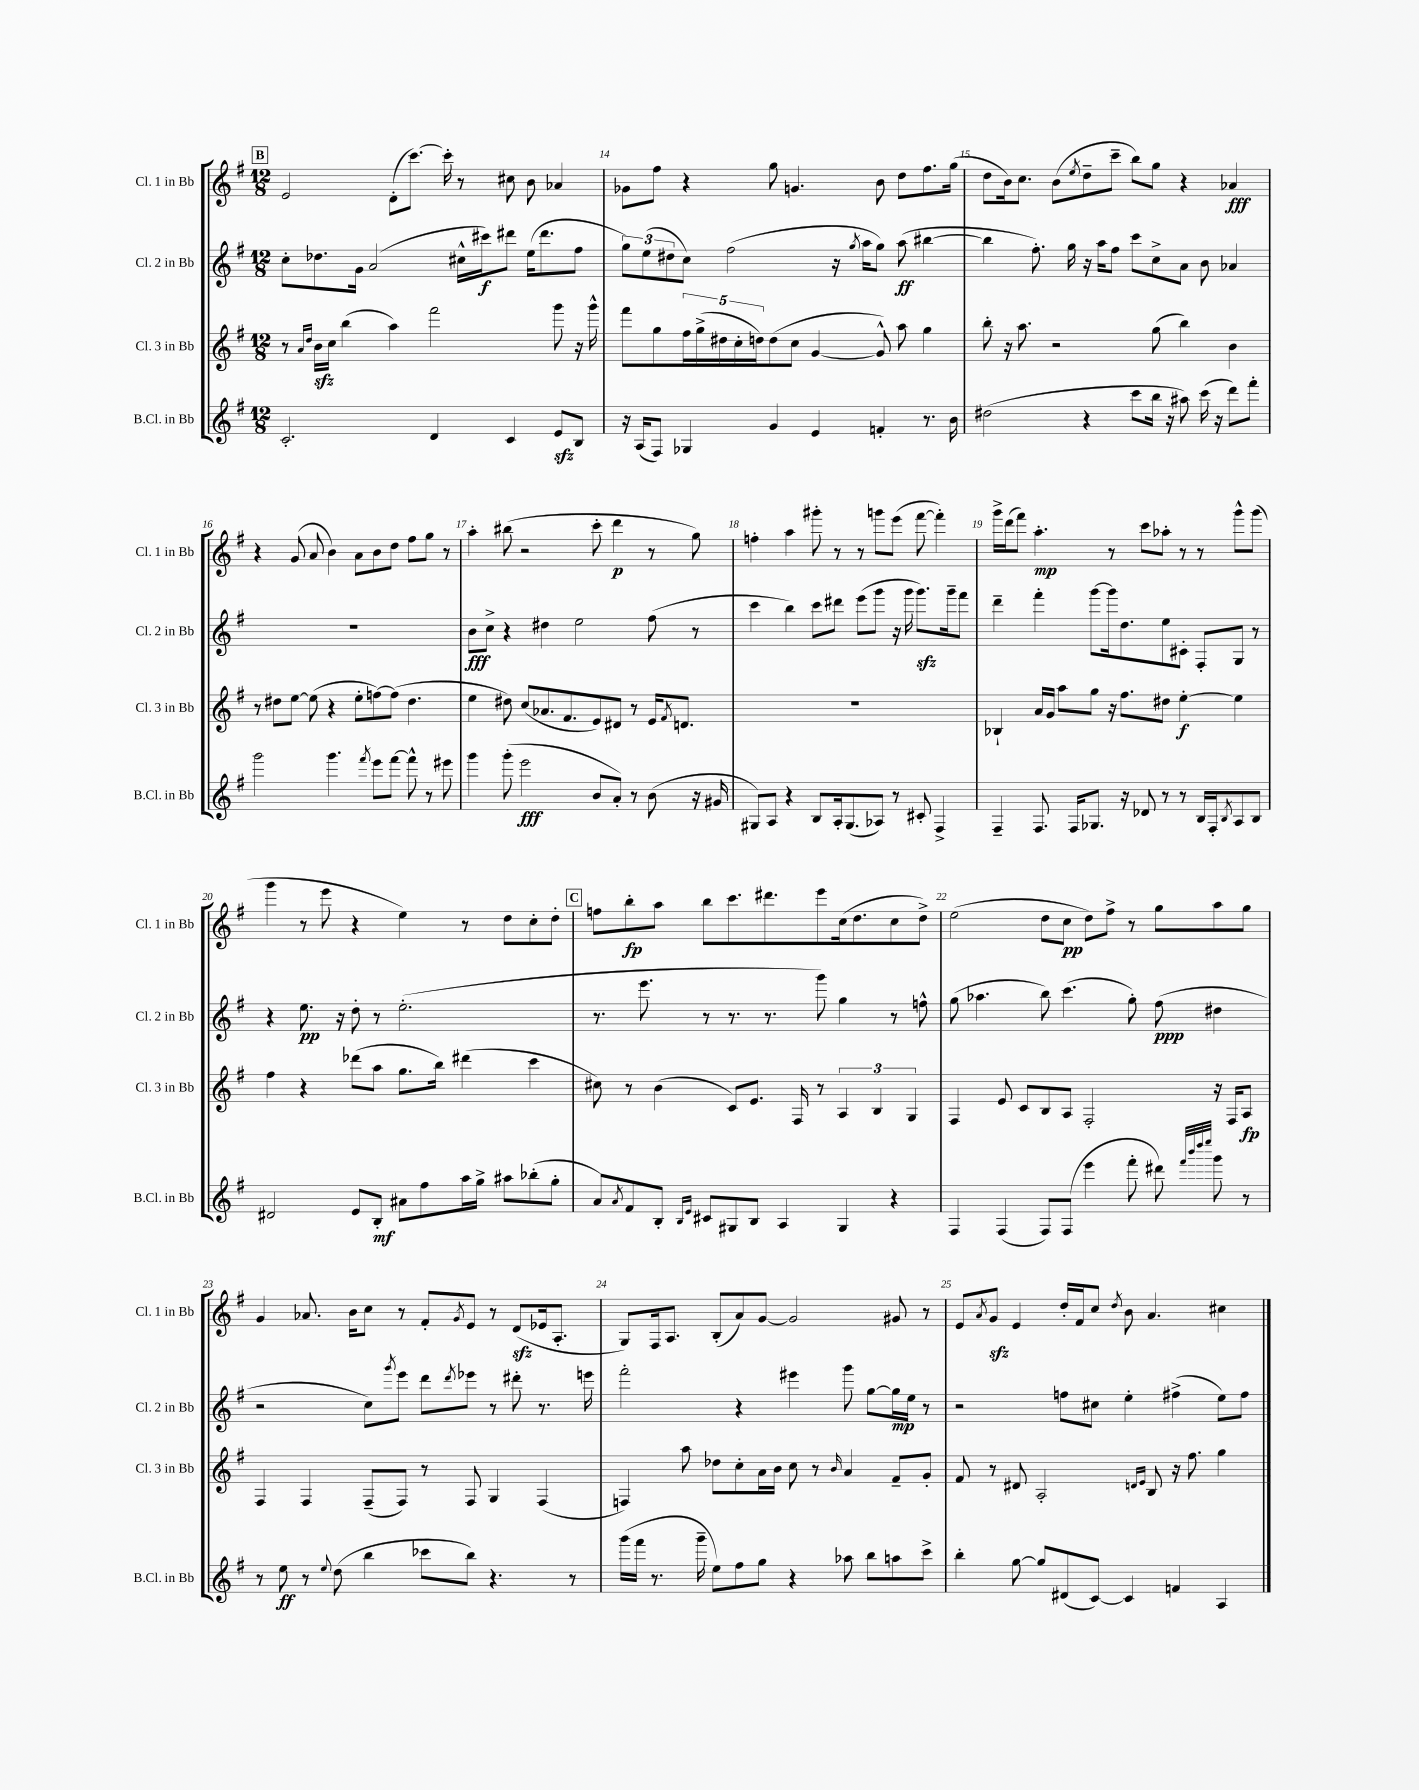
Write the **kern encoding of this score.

**kern	**kern	**kern	**kern
*staff4	*staff3	*staff2	*staff1
*clefG2	*clefG2	*clefG2	*clefG2
*k[f#]	*k[f#]	*k[f#]	*k[f#]
*M12/8	*M12/8	*M12/8	*M12/8
2.c'/	8r	8cc'\L	2e/
.	16qqa/LL	.	.
.	16qqdd/JJ	.	.
.	16b\LL	8.dd-\	.
.	16cc\JJ	.	.
.	(4bb\	.	.
.	.	16g\Jk	.
.	.	(2a/	.
.	4aa\)	.	(8d'\L
.	.	.	[8.ccc\J)
4d/	2fff#\	.	.
.	.	.	16ccc'\]
.	.	16cc#^^\LL	8r
.	.	16ccc#\J)	.
4c/	.	8ddd#\J	8cc#\
.	.	(16ee\LK	8b\
.	.	8.ddd#\	.
8e/L	8ggg\	.	4a-/
8B/J	16r	8ff#\J	.
.	16ggg^^\	.	.
=	=	=	=
16r	8fff#\L	12gg\L)	8g-\L
(16A/LK	.	.	.
.	.	(12ee\	.
8F#/J)	8gg\	.	8ff#\J
.	.	12dd#\	.
4G-/	20ff#\L	8cc\J)	4r
.	(20gg^\	.	.
.	20dd#\	.	.
.	.	(2ff#\	.
.	20cc'\	.	.
.	20dd\J)	.	.
4g/	(8dd\	.	8gg\
.	8cc\J	.	4.g/
4e/	[4g/	.	.
.	.	16r	.
.	.	8qgg/	.
.	.	16aa\LK	.
4f'/	8g^^/])	8gg\J)	8b\
.	8aa\	(8aa\	8dd\L
8.r	4gg\	[4bb#\	8.ff#\
16b\	.	.	(16gg\Jk
=	=	=	=
(2dd#\	8bb'\	4bb#\]	8dd\L
.	16r	.	16b\k)
.	8.aa\	.	8.cc\J
.	.	8.ff#'\)	.
.	2r	.	(8b\L
.	.	16gg\	.
.	.	.	8qee/
4r	.	16r	8dd~\
.	.	16aa\LK	.
.	.	8ff#\J	8ccc~\J
8ccc\L	.	8ccc\L	8bb\L)
16bb\Jk	(8gg\	8cc^\	8gg\J
16r	.	.	.
8aa#\)	4bb\)	8a\J	4r
(16ccc\	.	8b\	.
16r	.	.	.
8ddd\L)	4b\	4a-/	4a-/
8fff#'\J	.	.	.
=	=	=	=
2ggg\	8r	1.r	4r
.	8dd#\L	.	.
.	[8ee\J	.	(8g/
.	(8ee\]	.	8a/
4.ggg\	4r	.	4b\)
.	8ee'\L	.	8a\L
8qfff#/	.	.	.
8eee\L	[8ff\)	.	8b\
[8fff#\J	(8ff\]J	.	8dd\J
8fff#^^\]	4.dd#\	.	8ff#\L
8r	.	.	8gg\J
8eee#\	.	.	8r
=	=	=	=
4ggg\	4ee\	8b\L	4aa'\
.	.	8cc^\J	.
(8ggg'\	8dd#\)	4r	(8bb#\
2eee\	(8cc/L	.	2r
.	8.a-/	4dd#\	.
.	8.f#/	.	.
.	.	2ee\	.
8b/L	8e/)	.	8ccc'\
8a'/J)	8d#/J	.	4ddd\
8r	8r	.	.
(8b\	16e/LK	(8ff#\	8r
.	8qf#/	.	.
.	8.d/J	.	.
16r	.	8r	8gg\)
16g#/	.	.	.
=	=	=	=
8G#/L)	1.r	4ccc\	4ff'\
8A/J	.	.	.
4r	.	4bb\)	4aa\
8B/L	.	8ccc\L	8ggg#'\
16A'/k	.	8ddd#\J	8r
(8.G#/	.	.	.
.	.	(8eee\L	8r
8A-/J)	.	8ggg\J	8ggg\L
8r	.	16r	(8eee\J
.	.	16ggg\	.
8c#'/	.	8.ggg\L)	[8fff#\
4F#^/	.	.	4fff#'\])
.	.	16ggg~\k	.
.	.	8fff#\J	.
=	=	=	=
4F#~/	4B-`/	4ddd~\	16ggg^\LL
.	.	.	(16ddd\J
.	.	.	8fff#\J)
8.F#/	16a/LL	4fff#'\	4.aa'\
.	16g/JJ	.	.
.	8aa\L	.	.
16F#/LK	.	.	.
8.G-/J	8gg\J	[8ggg\L	.
.	16r	16ggg\]k	8r
16r	8.ff#\L	8.dd\	.
8d-/	.	.	8ccc\L
8r	8dd#\J	8ee\	8aa-'\J
8r	[4ee'\	8c#'\J	8r
16B/LL	.	8F#'/L	8r
16F#'/J	.	.	.
8qB/	.	.	.
8A/	4ee\]	8G/J	8ggg^^\L
8B/J	.	8r	(8ggg\J
=	=	=	=
2d#/	4ff#\	4r	4ggg\
.	4r	8.ee\	8r
.	.	.	8eee\
.	.	16r	.
8e/L	(8ddd-\L	8dd'\	4r
8B'/J	8aa\J	8r	.
8a#\L	8.gg\L	(2.ee'\	4ee\)
8ff#\	.	.	.
.	16bb\Jk)	.	.
16aa\L	(4ddd#\	.	8r
16gg^\JJ	.	.	.
8aa#\L	.	.	8dd\L
(8bb-'\	4ccc\	.	8cc'\
8gg'\J	.	.	8dd'\J
=	=	=	=
8a/L)	8cc#\)	8.r	8ff\L
8qa/	.	.	.
8f#/	8r	.	8bb'\
.	.	8.eee\	.
8B'/J	(4b\	.	8aa\J
16qqB/LL	.	.	.
16qqe/JJ	.	.	.
8c#/L	.	8r	8bb\L
8G#/	8c/L)	8.r	8.ccc\
8B/J	8.e/J	.	.
.	.	8.r	8.ddd#\
4A/	.	.	.
.	16F#/	.	.
.	8r	8ggg\)	8eee\
4G#/	6A/	4gg\	(16cc\k
.	.	.	8.dd\
.	6B/	.	.
4r	.	8r	8cc\
.	6G/	.	.
.	.	8ff^^\	8dd^\J)
=	=	=	=
4F#/	4F#/	(8gg\	(2ee\
.	.	4.aa-\	.
(4F#/	8e/	.	.
.	8c/L	.	.
8F#/L)	8B/	8bb\)	8dd\L
(8F#/J	8A/J	(4.ccc\	8cc\J
4eee\	2F#'/	.	8dd\L)
.	.	.	8ff#^\J
8fff#'\	.	8gg'\)	8r
8ddd#\)	.	(8ff#\	8gg\L
32qqfff#/LLL	.	.	.
32qqbbb/	.	.	.
32qqdddd/	.	.	.
32qqeeee/JJJ	.	.	.
8ggg\	16r	4dd#\	8aa\
.	16F#/LK	.	.
8r	8A/J	.	8gg\J
=	=	=	=
8r	4F#/	2r	4g/
8ee\	.	.	.
8r	4F#/	.	8.a-/
8qqee/	.	.	.
(8dd\	.	.	.
.	.	.	16b\LK
4bb\	(8F#~/L	8cc\L)	8cc\J
.	.	8qggg/	.
.	8F#/J)	8eee\J	8r
8ccc-\L	8r	8ddd\L	8f#'/L
.	.	8qddd/	8qg/
8bb\J)	8F#/	8eee-\J	8e/J
4.r	4G/	8r	8r
.	.	8ddd#'\	(8d/L
.	(4F#/	8.r	16e-/k
.	.	.	8.A'/J
8r	.	.	.
.	.	16eee\	.
=	=	=	=
(16ggg\LL	4F/)	2fff#'\	8G/L)
16fff#\JJ	.	.	.
8.r	.	.	16F#/k
.	.	.	8.A/J
.	8aa\	.	.
16ggg~\	.	.	.
8ee\L)	8dd-\L	.	(8B'/L
8ff#\	8cc'\	4r	8a/)
8gg\J	16a\L	.	[8g/J
.	16b\JJ	.	.
4r	8cc\	4eee#\	2g/]
.	8r	.	.
.	16qqb/	.	.
8aa-\	4a/	8ggg\	.
8bb\L	.	[8gg\L	.
8aa\	8f#~/L	16gg\]L	8g#/
.	.	16ee\JJ	.
8ccc^\J	8g'/J	8r	8r
=	=	=	=
4bb'\	8f#/	2r	8e/L
.	.	.	8qa/
.	8r	.	8g/J
[8gg\	8d#/	.	4e/
8gg/]L	2A'/	.	.
(8d#/	.	8ff\L	16dd'/LL
.	.	.	16f#/J
[8c/J)	.	8cc#\J	8cc/J
.	.	.	8qdd/
4c/]	.	4ee'\	8b\
.	16qqd/LL	.	.
.	16qqe/JJ	.	.
.	8B/	.	4.a/
4f/	16r	(4ff#^\	.
.	8.ff#\	.	.
4A/	4gg\	8ee\L)	4cc#\
.	.	8ff#\J	.
==	==	==	==
*-	*-	*-	*-
